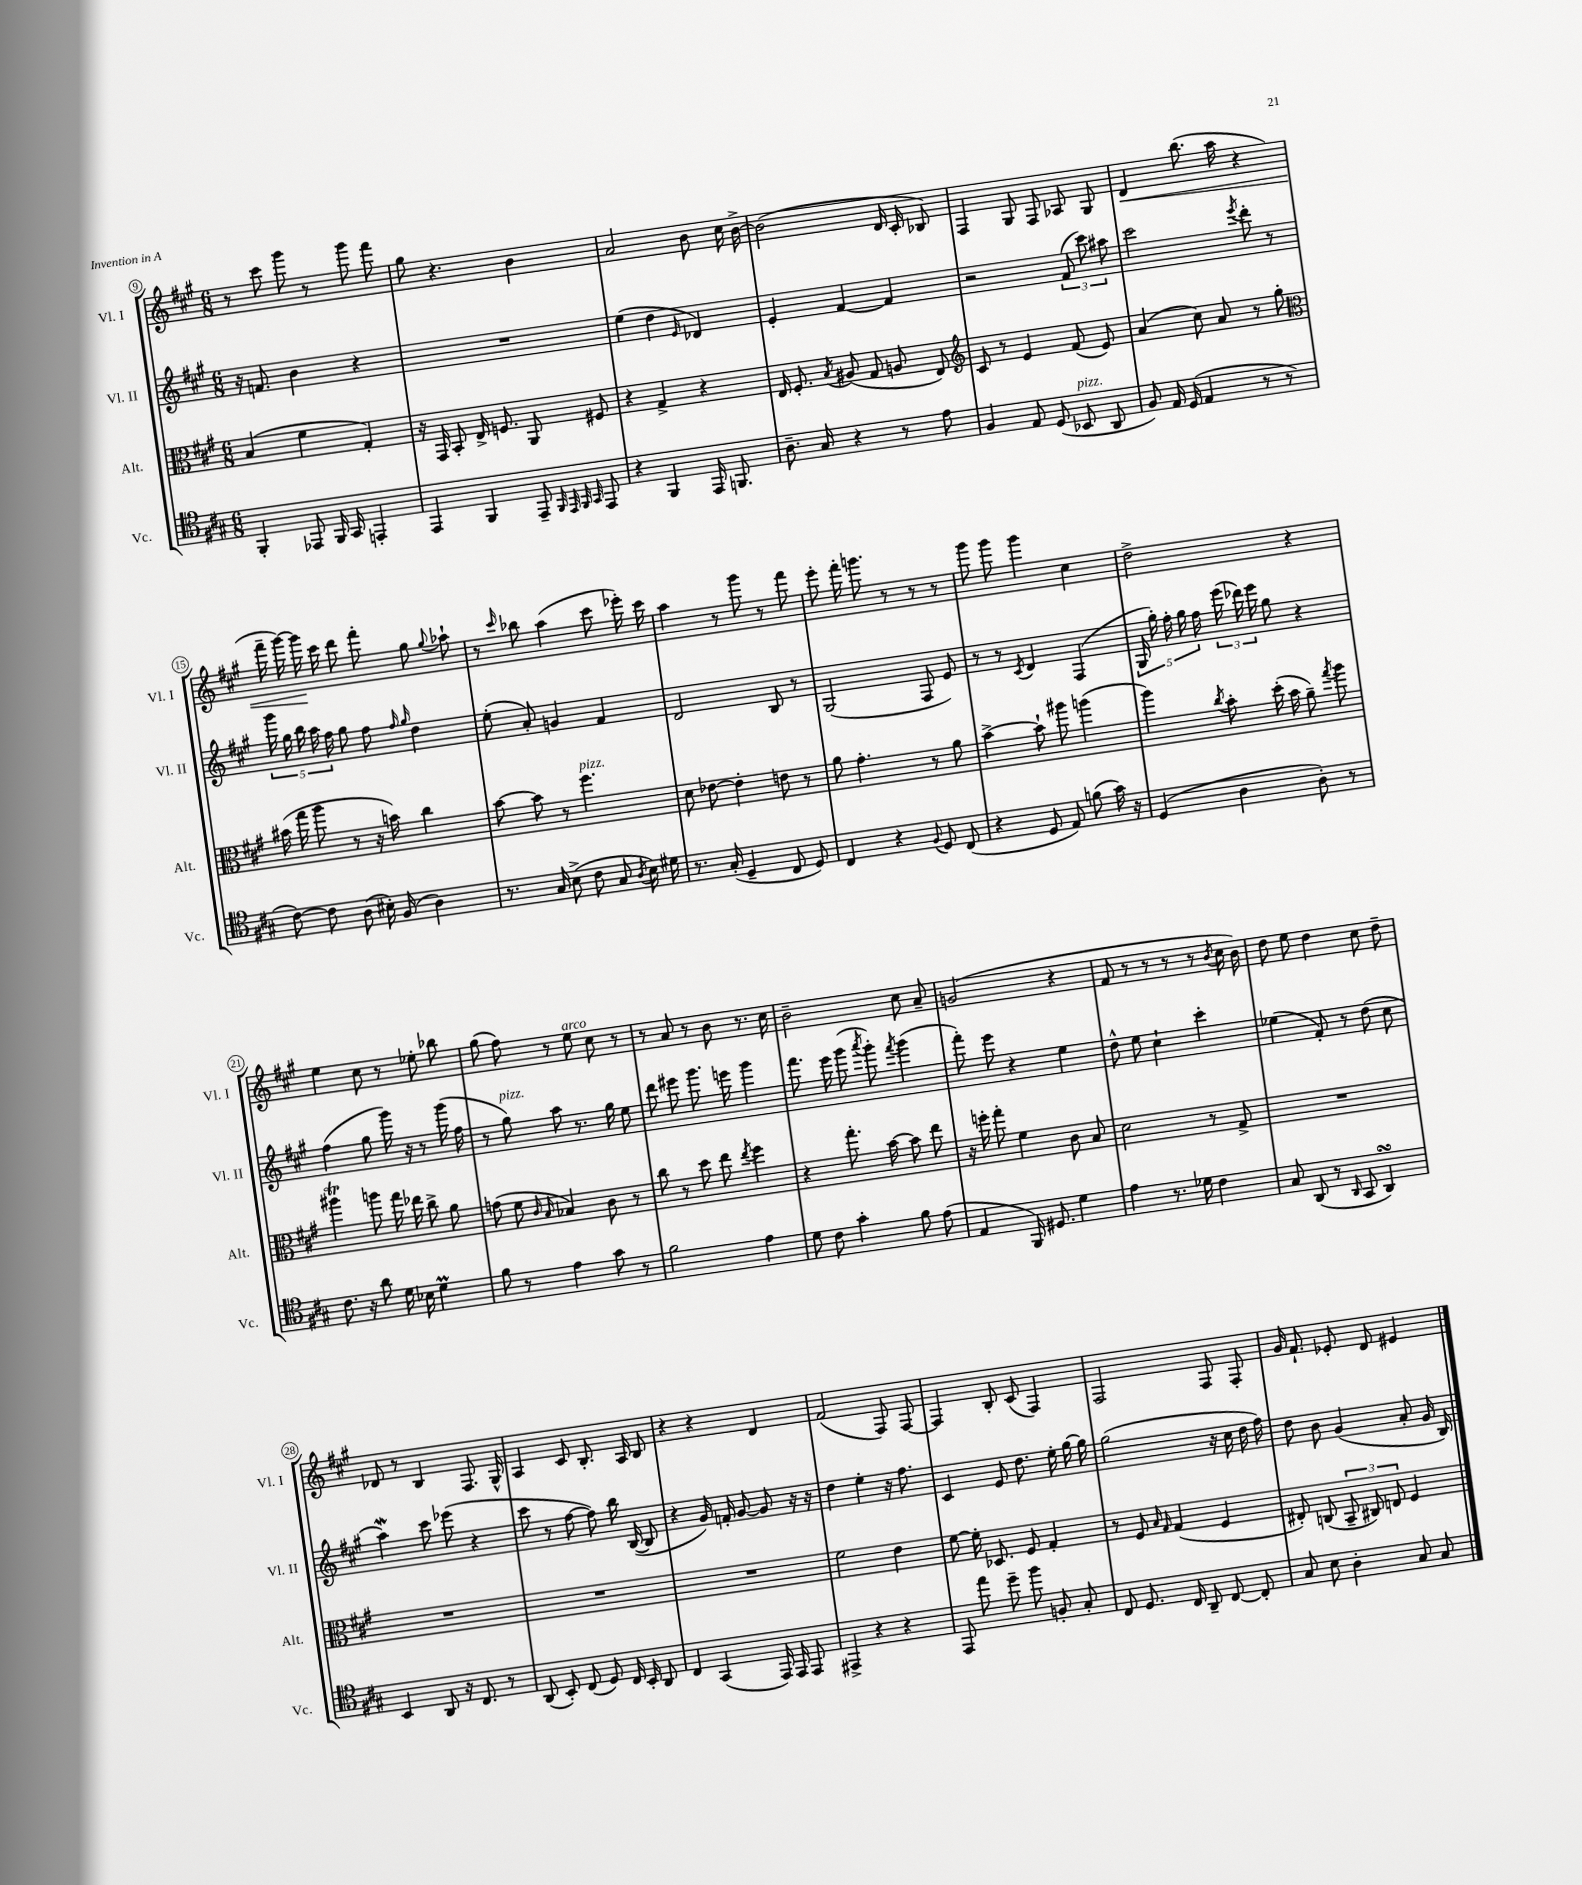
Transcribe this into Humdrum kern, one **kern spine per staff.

**kern	**kern	**kern	**kern
*staff4	*staff3	*staff2	*staff1
*clefC4	*clefC3	*clefG2	*clefG2
*k[f#c#g#]	*k[f#c#g#]	*k[f#c#g#]	*k[f#c#g#]
*M6/8	*M6/8	*M6/8	*M6/8
4FF#'	(4B	16r	8r
.	.	8.f	.
.	.	.	8ccc#
8EE-	4f#	4b	8ggg#
16FF#	.	.	8r
16GG#	.	.	.
4EE'	4G#')	4r	8ggg#
.	.	.	8fff#
=	=	=	=
4EE	16r	2.r	8gg#
.	16GG#	.	.
.	8BB'	.	4.r
4FF#	16E^	.	.
.	8.F	.	.
8EE~	8AA	.	4b
32qqFF#	.	.	.
32qqEE	.	.	.
32qqFF#	.	.	.
32qqGG#	.	.	.
8EE	8F#	.	.
=	=	=	=
4r	4r	(4ee	2a
4FF#	4G#^	4dd	.
.	.	16qqe	.
16EE	4r	4d-)	8b
8.FF	.	.	.
.	.	.	16cc#
.	.	.	[16b^
=	=	=	=
8.A~	16E	4e'	(2b]
.	8.F#'	.	.
16G#	.	.	.
.	8qB	.	.
4r	(8A#	[4f#	.
.	8G#	.	.
8r	8A	4f#]	16d
.	.	.	16c#'
8e	8E)	.	8B-)
=	=	=	=
*	*clefG2	*	*
4F#	8c#	2r	4F#
.	8r	.	.
8E	4e	.	8G#
(8D	.	.	8F#
8BB-	(8f#	(12f#	8A-
.	.	12ccc#)	.
8AA	8e)	.	8G#
.	.	12aa#	.
=	=	=	=
8F#)	(4a	2ccc#	4d
16E	.	.	.
(16D	.	.	.
4E	8cc#)	.	(8.bb
.	8a	.	.
.	.	.	16aa
.	.	8qeee	.
8r	8r	8ddd'	4r
8r	8gg#'	8r	.
=	=	=	=
*	*clefC3	*	*
[8c#)	(16b#	20ggg#	16fff#~
.	.	20gg#	.
.	16gg#	.	[16ggg#)
.	.	20bb	.
8c#]	8aa	.	16ggg#]
.	.	20aa	.
.	.	.	16ccc#
.	.	20ff#	.
(8A	8r	8gg#	8ddd
16B#')	16r	8ff#	8fff#'
(16F#	16b)	.	.
.	.	16qqff#	.
.	.	16qqgg#	.
4A)	4cc#	4dd	8gg#
.	.	.	8qqgg#
.	.	.	8aa-`
=	=	=	=
8.r	[8b	(8ee'	8r
.	.	.	16qqccc#
.	8b]	8a')	8bb-
16G#	.	.	.
(8B^	8r	4g	(4aa
8c#	4.ff#	.	.
8G#	.	4f#	8ccc#
8qA	.	.	.
16B)	.	.	16eee-')
16d#	.	.	16ccc#
=	=	=	=
8.r	8d	2d	4aa
.	[8e-	.	.
(16G#'	.	.	.
4D~	4e-']	.	8r
.	.	.	8ggg#
8C#	8e	8B	8r
8D)	8r	8r	8fff#
=	=	=	=
4C#	8a	(2G#	8eee'
.	4.g#'	.	16fff#'
.	.	.	8.ggg
4r	.	.	.
.	.	.	8r
8qqF#	.	.	.
8D	8r	8F#	8r
(8C#	8a	8e)	8r
=	=	=	=
4r	[4b^	8r	8ggg#
.	.	8r	8ggg#
.	.	8qc#	.
8D	8b`]	4d	4ggg#
8E)	8aa#	.	.
(8f	(4aa	(4F#	4cc#
16g#)	.	.	.
16r	.	.	.
=	=	=	=
(4D	4aa)	20G#	2dd^
.	.	20gg#')	.
.	.	20ff#'	.
.	.	20gg#	.
.	.	20ff#	.
.	8qcc#	.	.
4A	8b'	(24eee	.
.	.	24ddd-)	.
.	.	24eee	.
.	(16dd'	8gg#	.
.	16b	.	.
8A')	8a~)	4r	4r
.	8qgg#	.	.
8r	8aa	.	.
=	=	=	=
8.c#	4aa#	(4ff#	4ee
16r	.	.	.
8a	8aa	8gg#	8cc#
16d	16gg#	16ggg#)	8r
16B-	16ee-	16r	.
4d	8cc#^	8r	8ee-'
.	8a	(16ggg#	8bb-
.	.	16ff#	.
=	=	=	=
8f#	(8g	8r	(8gg#
8r	8f#	8gg#)	8ff#)
.	16qqc#	.	.
.	16qqB	.	.
4e	4B-)	8aa	8r
.	.	8.r	8ee
8g#	8c#	.	8cc#
.	.	16gg#	.
8r	8r	8ee	8r
=	=	=	=
2f#	8cc#	8ddd	8r
.	8r	8eee#	8a
.	8dd	8.ggg#	8r
.	8ee	.	8b
.	.	16eee	.
.	8qee	.	.
4e	4ff#	4ggg#	8.r
.	.	.	16cc#
=	=	=	=
8d	4r	8.fff#	2b~
8c#	.	.	.
.	.	16eee	.
4g#'	8.gg#'	(8ggg#	.
.	.	8qaaa	.
.	.	8ggg#')	.
.	[16b	.	.
.	.	8qfff#	.
8f#	8b]	(4ggg#	8cc#
(8e	8ee	.	8a~
=	=	=	=
4E	16r	8fff#')	(2g
.	16ff'	.	.
.	8gg#'	8eee	.
16FF#)	4f#	4r	.
8.D#	.	.	.
4d	8c#	4ee	4r
.	8B	.	.
=	=	=	=
4e	2d	8dd^^	8f#
.	.	8ee	8r
8.r	.	4cc#`	8r
.	.	.	8r
16d-	.	.	.
4c#	8r	4ccc#'	8r
.	.	.	8qb
.	8G#^	.	16cc#
.	.	.	16b)
=	=	=	=
8G#	2.r	(4ee-	8dd
(8AA	.	.	8ee
8r	.	8f#')	4dd
16qqAA	.	.	.
8GG#	.	8r	.
4AA)	.	(8dd	8cc#
.	.	8cc#	8dd~
=	=	=	=
4BB	2.r	4aa)	8d-
.	.	.	8r
8AA	.	8ccc#	4B
16r	.	(8eee-	.
8.C#	.	.	.
.	.	4r	8.F#
8r	.	.	.
.	.	.	16G#^^
=	=	=	=
(8AA	2.r	8ccc#	4A
8BB')	.	8r	.
(8C#	.	[8ff#	8c#
8D)	.	8ff#])	8.B'
16C#	.	16bb	.
16BB'	.	([16B	16A
8AA	.	8B]	8B
=	=	=	=
4C#	2.r	4r	4r
(4GG#	.	16g#)	4r
.	.	16f'	.
.	.	[8g#	.
16EE)	.	8g#]	4d
16EE	.	.	.
8EE	.	16r	.
.	.	16r	.
=	=	=	=
4EE#^	2f#	4dd	(2f#
4r	.	4ee'	.
4r	4e	16r	8F#)
.	.	8.ff#	.
.	.	.	[8F#
=	=	=	=
8EE	[8f#	4c#	4F#]
8ee	16f#']	.	.
.	8.D-	.	.
8dd~	.	8e	8B'
8ff#	8F#	8.dd	(8c#
8F'	4G#'	.	4F#)
.	.	16ee'	.
8G#'	.	[16gg#	.
.	.	16gg#]	.
=	=	=	=
8C#	8r	(2gg#	2F#
8.D	8F#	.	.
.	16qqB	.	.
.	16qqG#	.	.
.	(4G#	.	.
16C#	.	.	.
8AA~	.	.	.
[8C#	4F#	16r	8F#
.	.	16cc#	.
8C#']	.	16dd	8F#'
.	.	16ff#)	.
=	=	=	=
8G#	8E#')	8dd	16g#
.	.	.	8.f#`
8B	(8C	8b	.
4A'	12BB~	(4g#	8e-'
.	12C#)	.	.
.	.	.	8d
.	12E	.	.
8G#	4F#	8a'	4e#
8G#	.	16g#	.
.	.	16B)	.
==	==	==	==
*-	*-	*-	*-
